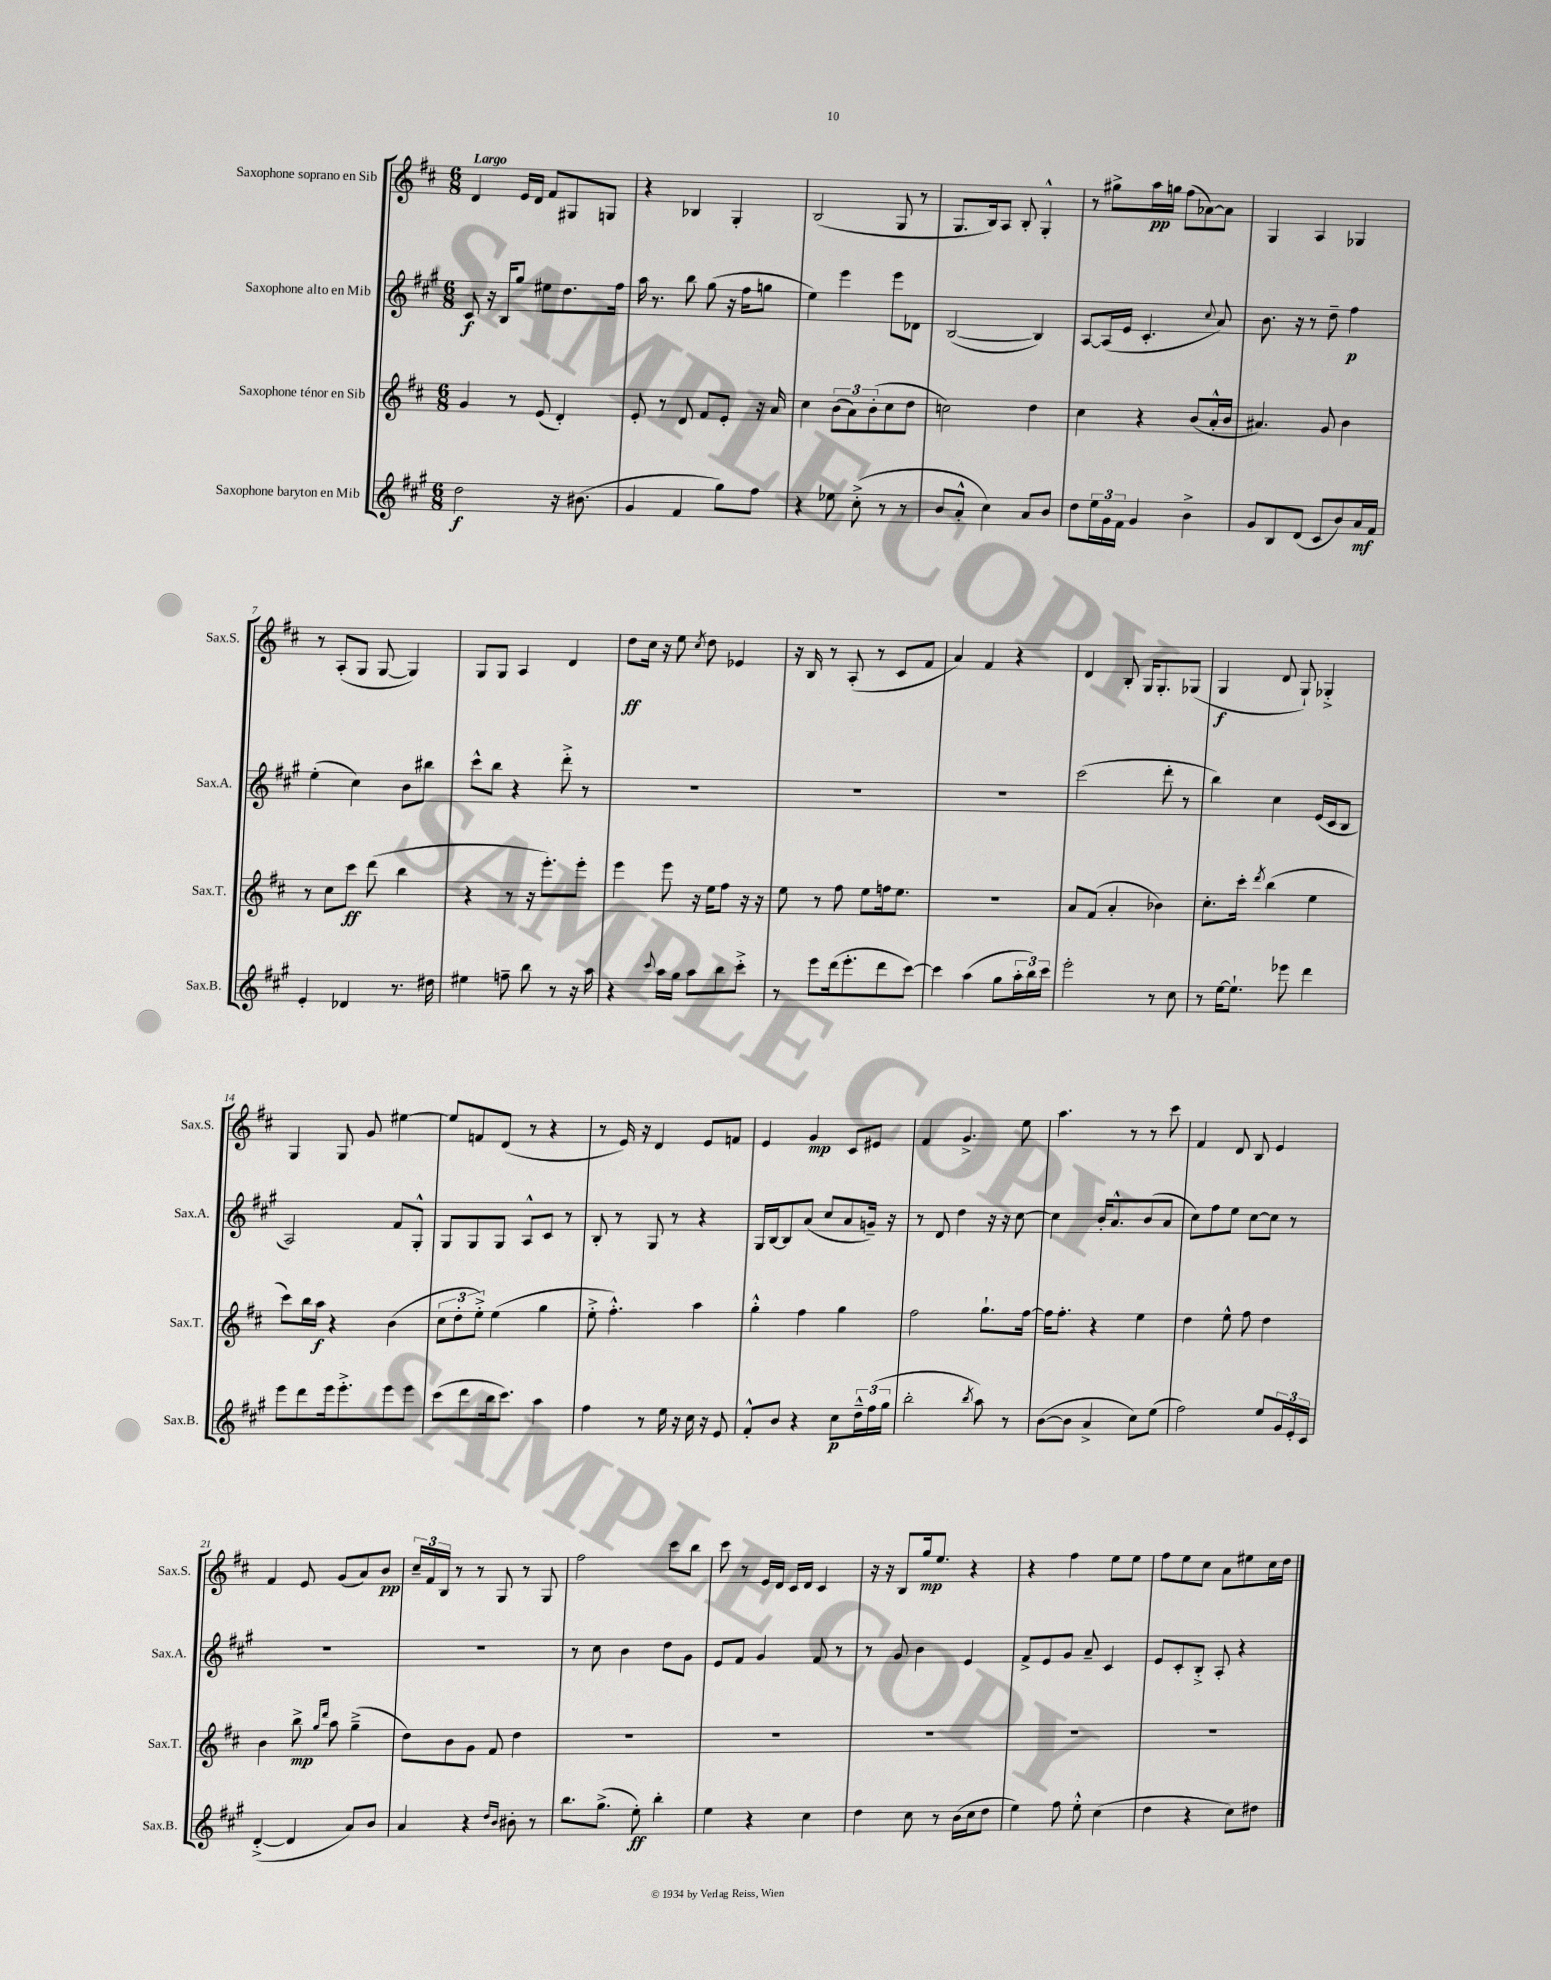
<<
\new StaffGroup <<
\new Staff = "s0" \with { instrumentName = "Saxophone soprano en Sib" shortInstrumentName = "Sax.S." } {
    \clef treble \key d \major \numericTimeSignature \time 6/8 \tempo "Largo"
    d'4 e'16 d'16 fis'8 gis8 g8 |
    r4 bes4 g4-. |
    b2( g8 r8 |
    g8. b16) a8 b8-. g4-.-^ |
    r8 gis''8-> a''16\pp g''16 fis''8( aes'8~) aes'8 |
    g4 a4 ges4 |
    r8 a8-.( g8 g8~ g4) |
    g8 g8 a4 d'4 |
    d''8\ff cis''16 r16 e''8 \acciaccatura { cis''8 } d''8 ees'4 |
    r16 b16 r8 a8-.( r8 cis'8 fis'8 |
    a'4) fis'4 r4 |
    d'4 b8-. g16 g8.-. ges8( |
    g4\f d'8 g8-!) ges4-.-> |
    g4 g8 g'8 eis''4~ |
    eis''8 f'8 d'8( r8 r4 |
    r8 e'16) r16 d'4 e'8 f'8 |
    e'4 g'4\mp cis'8 eis'8 |
    fis'4 g'4.-> e''8 |
    a''4. r8 r8 cis'''8 |
    fis'4 d'8 b8 e'4 |
    fis'4 e'8 g'8( a'8) b'8\pp |
    \tuplet 3/2 { cis''16-- fis'16 b16 } r8 r8 g8 r8 g8 |
    fis''2 cis'''8 b''8 |
    cis'''8 r8 e'16 d'16 cis'16 d'16 cis'4 |
    r16 r16 b8 g''16\mp e''8. r4 |
    r4 fis''4 e''8 e''8 |
    fis''8 e''8 cis''8 a'8 eis''8 cis''16 d''16 \bar "|." |
}
\new Staff = "s1" \with { instrumentName = "Saxophone alto en Mib" shortInstrumentName = "Sax.A." } {
    \clef treble \key a \major \numericTimeSignature \time 6/8
    cis'8\f r16 b16 gis''8 eis''8 d''8. fis''16 |
    a''16 r8. b''8 gis''8( r16 fis''16 g''8 |
    e''4) e'''4 e'''8 des'8 |
    b2~( b4) |
    a8~ a16( e'16 cis'4.-. \appoggiatura { cis''8 } a'8) |
    b'8. r16 r8 d''8-- fis''4\p |
    e''4-.( cis''4) b'8 bis''8 |
    cis'''8-^ b''8 r4 d'''8-.-> r8 |
    R2. |
    R2. |
    R2. |
    cis'''2( d'''8-. r8 |
    b''4) cis''4 e'16( cis'16 b8 |
    a2) fis'8 gis8-.-^ |
    gis8 gis8 gis8 a8-^ cis'8 r8 |
    b8-. r8 gis8 r8 r4 |
    gis16 b16~ b8 a'8( cis''8 a'8 g'16--) r16 |
    r8 d'8 d''4 r16 r16 cis''8~ |
    cis''4 b'16-. a'8.-^ b'8( a'8 |
    cis''8) fis''8 e''8 cis''8~ cis''8 r8 |
    R2. |
    R2. |
    r8 cis''8 b'4 d''8 gis'8 |
    e'8 fis'8 gis'4 fis'8 r8 |
    r8 gis'8 b'4 e'4 |
    fis'8-> e'8 gis'8 a'8-- cis'4 |
    e'8 cis'8-. b8-.-> a8-. r4 \bar "|." |
}
\new Staff = "s2" \with { instrumentName = "Saxophone ténor en Sib" shortInstrumentName = "Sax.T." } {
    \clef treble \key d \major \numericTimeSignature \time 6/8
    g'4 r8 e'8( d'4-.) |
    e'8-. r8 d'8 fis'8 e'8-. r16 a'16 |
    cis''4 \tuplet 3/2 { b'8( a'8) b'8-.( } cis''8 d''8 |
    c''2) d''4 |
    cis''4 r4 b'8( a'16-.-^ b'16 |
    ais'4.) g'8 b'4 |
    r8 cis''8 cis'''8\ff d'''8( b''4 |
    r4 r8 r16 e'''8.-.) e'''8-. |
    e'''4 e'''8 r16 e''16 fis''8 r16 r16 |
    e''8 r8 fis''8 e''8 f''16 e''8. |
    R2. |
    a'8 fis'8( a'4-. bes'4) |
    cis''8.-. cis'''16-. \acciaccatura { d'''8 } b''4( e''4 |
    cis'''8) b''16 a''16\f r4 b'4( |
    \tuplet 3/2 { cis''8 d''8-. e''8-.->) } e''4( g''4 |
    e''8-.-> fis''4.-.-^) a''4 |
    g''4-.-^ fis''4 g''4 |
    fis''2 g''8.-! fis''16~ |
    fis''16 fis''8.-. r4 e''4 |
    d''4 e''8-^ fis''8 d''4 |
    b'4 b''8->\mp \grace { g''16 d'''16 } a''8 g''4--->( |
    d''8) b'8 g'8 fis'8 d''4 |
    R2. |
    R2. |
    R2. |
    R2. |
    R2. \bar "|." |
}
\new Staff = "s3" \with { instrumentName = "Saxophone baryton en Mib" shortInstrumentName = "Sax.B." } {
    \clef treble \key a \major \numericTimeSignature \time 6/8
    d''2\f r16 bis'8.( |
    gis'4 fis'4 gis''8) fis''8 |
    r4 ees''8 cis''8-.->( r8 r8 |
    b'8 a'8-.-^ cis''4) a'8 b'8 |
    d''8 \tuplet 3/2 { e''16 gis'16 fis'16 } gis'4 b'4-> |
    gis'8 b8 d'8( cis'8 b'8) a'16\mf fis'16 |
    e'4-. des'4 r8. dis''16 |
    eis''4 f''8-- b''8 r8 r16 a''16 |
    r4 \appoggiatura { cis'''8 } a''16 gis''16 a''8 b''8 cis'''8-.-> |
    r8 e'''8 d'''16( e'''8.-. d'''8 cis'''8~) |
    cis'''4 a''4( gis''8 \tuplet 3/2 { a''16-. b''16) cis'''16 } |
    e'''2-. r8 cis''8 |
    r8 e''16~ e''8.-! ees'''8 d'''4 |
    e'''8 d'''8 e'''16 e'''8.-.-> e'''8 e'''8 |
    cis'''8( d'''8 b''16 cis'''8.) a''4 |
    fis''4 r8 e''16 r16 cis''16 r16 e'8 |
    fis'8-.-^ b'8 r4 cis''8\p \tuplet 3/2 { d''16---^ fis''16( gis''16 } |
    b''2-. \acciaccatura { b''8 } a''8) r8 |
    b'8~( b'8 a'4-> cis''8) e''8( |
    fis''2) e''8 \tuplet 3/2 { gis'16 e'16-. cis'16 } |
    d'4~-.->( d'4 a'8) b'8 |
    a'4 r4 \grace { d''16 b'16 } bis'8-. r8 |
    b''8. gis''8.->( e''8-.\ff) b''4-. |
    e''4 r4 cis''4 |
    d''4 cis''8 r8 b'16( cis''16 d''8 |
    e''4) fis''8 e''8-.-^ cis''4( |
    d''4 r4 cis''8) dis''8 \bar "|." |
}
>>
>>
